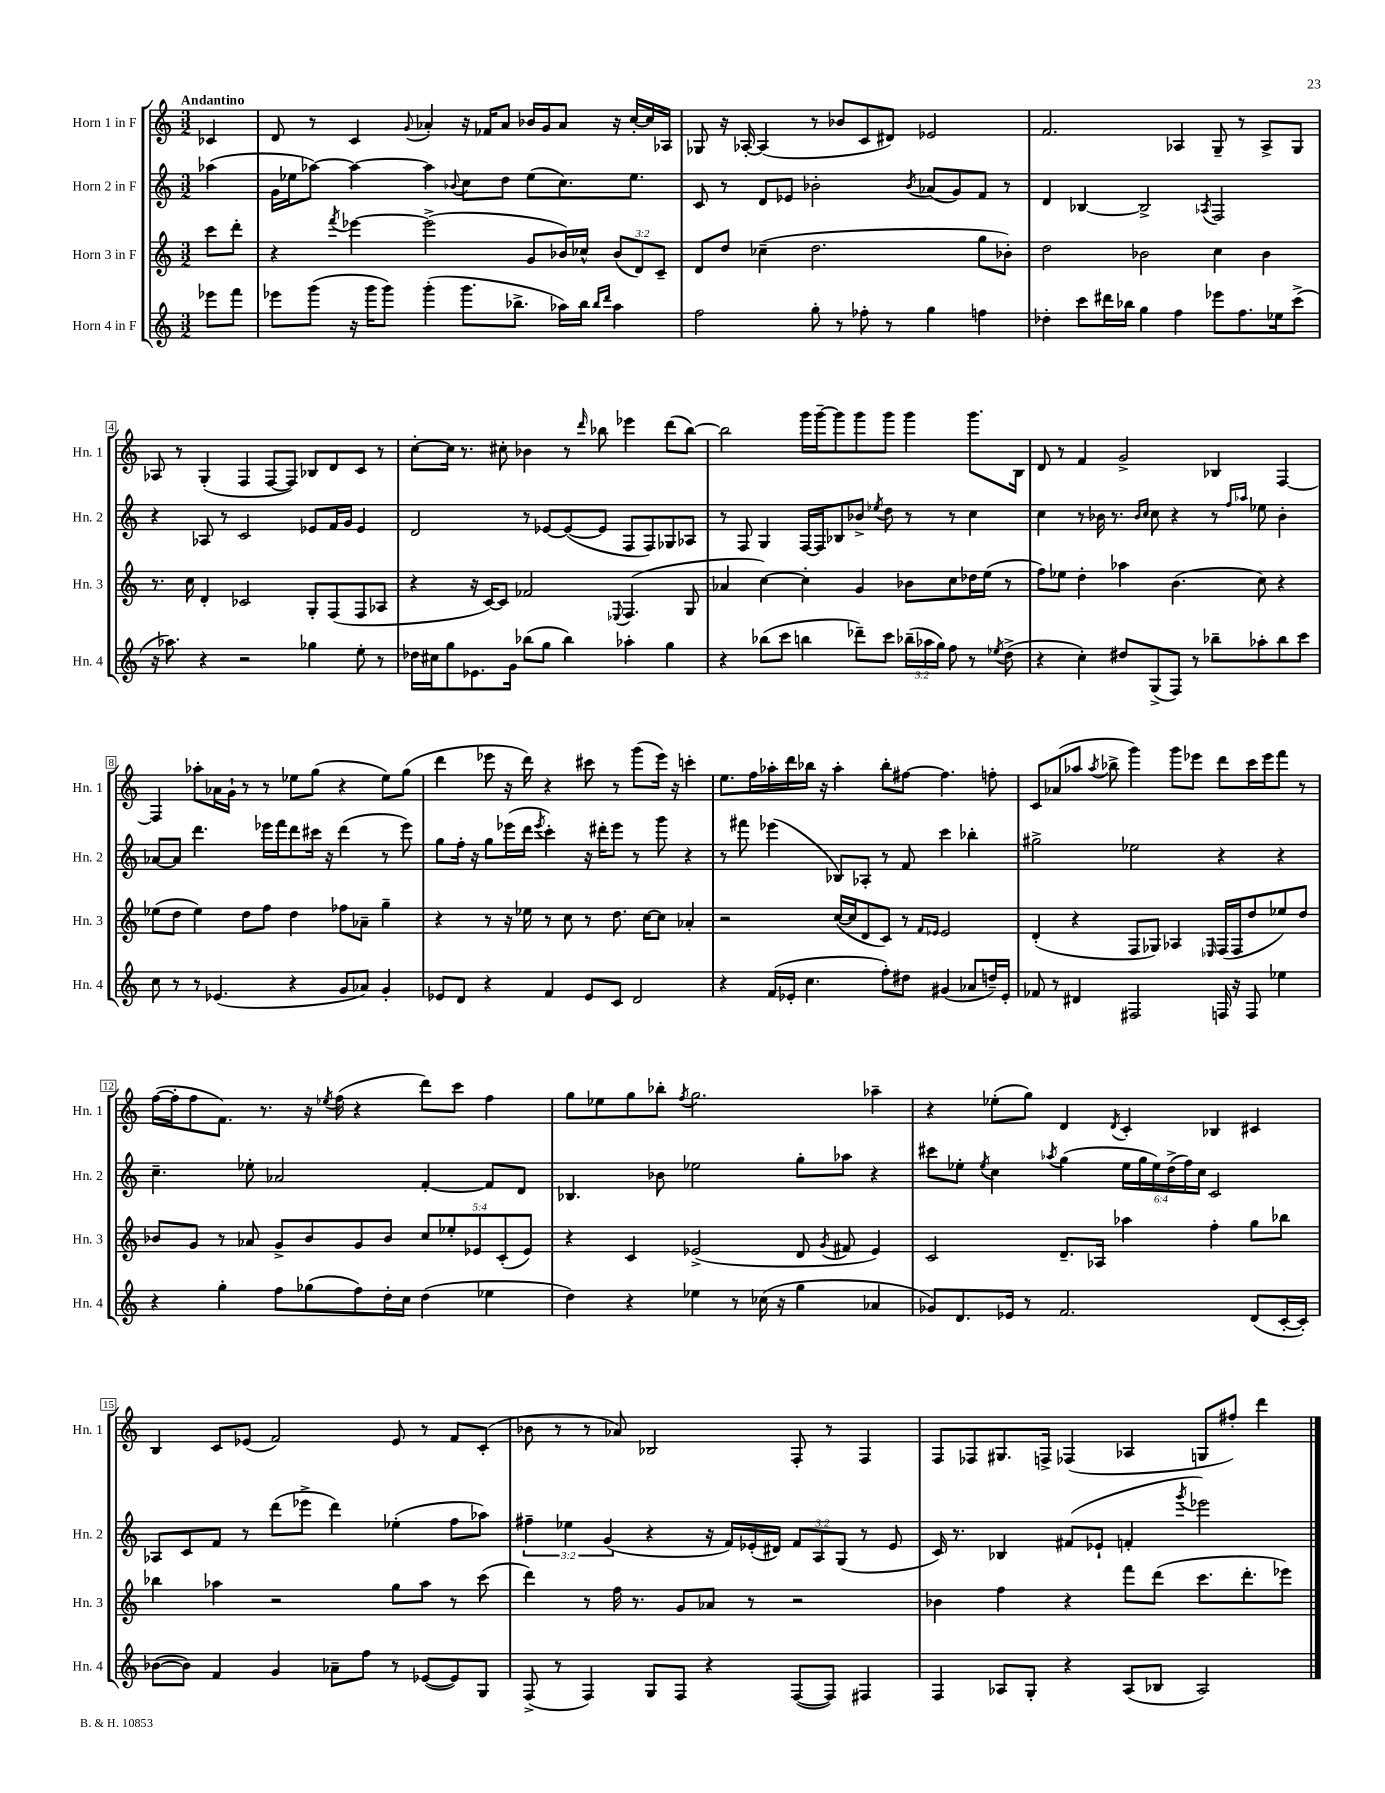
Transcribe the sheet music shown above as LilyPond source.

<<
\new StaffGroup <<
\new Staff = "s0" \with { instrumentName = "Horn 1 in F" shortInstrumentName = "Hn. 1" } {
    \clef treble \key c \major \numericTimeSignature \time 3/2 \partial 4 \tempo "Andantino"
    \autoBeamOff ces'4 |
    d'8 r8 c'4 \appoggiatura { g'8 } aes'4-. r16 fes'16[ aes'8] bes'16[ g'16 aes'8] r16 c''16[~-. c''16 aes16] |
    ges8 r16 aes16~-. aes4( r8 bes'8[ c'8 dis'8]) ees'2 |
    f'2. aes4 g8-- r8 aes8[-> g8] |
    aes8 r8 g4-.( f4 f8[~ f8]) bes8[ d'8 c'8] r8 |
    c''8[~-. c''16] r8. cis''8-. bes'4 r8 \grace { d'''16 } bes''8 ees'''4 d'''8[( bes''8]~) |
    bes''2 g'''16[ g'''16~-- g'''8 g'''8 g'''8] g'''4 g'''8.[ b16] |
    d'8 r8 f'4 g'2-> bes4 f4~ |
    f4 aes''8[-. aes'16 g'16]-! r8 r8 ees''8[ g''8]( r4 ees''8[) g''8]( |
    d'''4 ees'''8 r16 d'''16) r4 cis'''8 r8 g'''8[( ees'''16]) r16 c'''4-. |
    e''8.[ f''16 aes''16-. d'''16 bes''16] r16 aes''4-. bes''8[-. fis''8]~ fis''4. f''8-. |
    c'8[ aes'8( aes''8] \acciaccatura { aes''8 } bes''8-> g'''4) g'''8[ ees'''8] d'''8[ c'''16 ees'''16 f'''8] r8 |
    f''16[~( f''16-. f''8 f'8.]) r8. r16 \acciaccatura { ees''8 } f''16( r4 d'''8[) c'''8] f''4 |
    g''8[ ees''8 g''8 bes''8]-. \acciaccatura { f''8 } g''2. aes''4-- |
    r4 ees''8[-.( g''8]) d'4 \acciaccatura { d'8 } c'4-. bes4 cis'4 |
    b4 c'8[ ees'8]( f'2) ees'8 r8 f'8[ c'8]-.( |
    bes'8 r8 r8 aes'8) bes2 f8-. r8 f4 |
    f8[ fes8 gis8. f16]-> fes4( aes4 g8[ fis''8]-.) d'''4 \bar "|." |
}
\new Staff = "s1" \with { instrumentName = "Horn 2 in F" shortInstrumentName = "Hn. 2" } {
    \clef treble \key c \major \numericTimeSignature \time 3/2 \override Staff.TupletNumber.text = #tuplet-number::calc-fraction-text \partial 4
    \autoBeamOff aes''4( |
    g'16[ ees''16 aes''8]~) aes''4~ aes''4 \appoggiatura { bes'8 } c''8[ d''8] ees''8[( c''8.) ees''8.] |
    c'8 r8 d'8[ ees'8] bes'2-. \acciaccatura { bes'8 } aes'8[( g'8) f'8] r8 |
    d'4 bes4~ bes2-> \acciaccatura { aes8 } f2 |
    r4 aes8 r8 c'2 ees'8[ f'16 g'16] ees'4 |
    d'2 r8 ees'8[~ ees'8~( ees'8] f8[ f8) ges8 aes8] |
    r8 f8 g4 f16[~ f16 bes8 bes'8]-> \acciaccatura { ees''8 } d''8 r8 r8 c''4 |
    c''4 r8 bes'16 r8. \grace { bes'16[ c''16] } c''8 r4 r8 \grace { f''16[ aes''16] } ees''8 bes'4-. |
    aes'8[~ aes'8] d'''4. ees'''16[ f'''16 d'''8 cis'''16] r16 d'''4( r8 ees'''8) |
    g''8[ f''16]-. r16 g''8[ ees'''16( d'''16] \acciaccatura { ees'''8 } c'''4-.) r16 dis'''16[-. ees'''8] r8 g'''8 r4 |
    r8 fis'''8 ees'''4( bes8[) aes8]-. r8 f'8 c'''4 bes''4-. |
    gis''2-> ees''2 r4 r4 |
    c''4.-- ees''8-. aes'2 f'4~-. f'8[ d'8] |
    bes4. bes'8 ees''2 g''8[-. aes''8] r4 |
    cis'''8[ ees''8]-. \acciaccatura { ees''8 } c''4 \acciaccatura { aes''8 } g''4( \tuplet 6/4 { ees''16[ g''16 ees''16) d''16->( f''16) c''16] } c'2 |
    aes8[ c'8 f'8] r8 d'''8[( ees'''8]-> d'''4) ees''4-.( f''8[ aes''8]) |
    \tuplet 3/2 { fis''4-- ees''4 g'4( } r4 r16 f'16[) ees'16-.( dis'16]) \tuplet 3/2 { f'8[ a8 g8]( } r8 ees'8 |
    c'16) r8. bes4 fis'8[( ees'8]-! f'4-. \acciaccatura { g'''8 } ees'''2) \bar "|." |
}
\new Staff = "s2" \with { instrumentName = "Horn 3 in F" shortInstrumentName = "Hn. 3" } {
    \clef treble \key c \major \numericTimeSignature \time 3/2 \override Staff.TupletNumber.text = #tuplet-number::calc-fraction-text \partial 4
    \autoBeamOff c'''8[ d'''8]-. |
    r4 \acciaccatura { f'''8 } ees'''4~ ees'''2->( g'8[ bes'16) ces''16]-^ \tuplet 3/2 { bes'8[( d'8) c'8]-- } |
    d'8[ d''8] ces''4--( d''2. g''8[ bes'8]-.) |
    d''2 bes'2 c''4 bes'4 |
    r8. c''16 d'4-. ces'2 g8[-. f8( f8 aes8] |
    r4 r16 c'16[~) c'8] fes'2 \appoggiatura { ees8 } f4.( g8 |
    aes'4 c''4~) c''4-. g'4 bes'8[ c''8 des''16 e''16]( r8 |
    f''8[) ees''8] d''4-. aes''4 b'4.( c''8) r4 |
    ees''8[( d''8] ees''4) d''8[ f''8] d''4 fes''8[ aes'8]-- g''4-- |
    r4 r8 r16 ees''16 r8 c''8 r8 d''8. c''16[~ c''8] aes'4-. |
    r2 c''16[~( c''16 d'8 c'8]) r8 \grace { f'16[ ees'16] } ees'2 |
    d'4-.( r4 f8[ ges8]) aes4 \grace { ees16 } f16[( f16 d''8 ees''8) d''8] |
    bes'8[ g'8] r8 aes'8 g'8[-> bes'8 g'8 bes'8] \tuplet 5/4 { c''8[ ees''8-. ees'8 c'8-.( ees'8]) } |
    r4 c'4 ees'2->( d'8 \acciaccatura { g'8 } fis'8 ees'4) |
    c'2 d'8.[-- aes16] aes''4 f''4-. g''8[ bes''8] |
    bes''4 aes''4 r2 g''8[ aes''8] r8 c'''8( |
    d'''4) r8 f''16 r8. g'8[ aes'8] r8 r2 |
    bes'4 f''4 r4 f'''8[ d'''8]( c'''8.[ d'''8.-. ees'''8]) \bar "|." |
}
\new Staff = "s3" \with { instrumentName = "Horn 4 in F" shortInstrumentName = "Hn. 4" } {
    \clef treble \key c \major \numericTimeSignature \time 3/2 \override Staff.TupletNumber.text = #tuplet-number::calc-fraction-text \partial 4
    \autoBeamOff ees'''8[ f'''8] |
    ees'''8[ g'''8]( r16 g'''16[ g'''8]) g'''4-.( g'''8.[ bes''8.]-> aes''16[) bes''16] \grace { bes''16[ d'''16] } aes''4 |
    f''2 g''8-. r8 fes''8-. r8 g''4 f''4 |
    des''4-. c'''8[ dis'''16 bes''16] g''4 f''4 ees'''8[ f''8. ees''16 c'''8]->( |
    r16 aes''8.) r4 r2 ges''4 e''8-. r8 |
    des''16[ cis''16 g''8 ees'8. g'16] bes''8[( g''8] bes''4) aes''4-. g''4 |
    r4 bes''8[( c'''8] b''4 des'''8[--) c'''8] \tuplet 3/2 { bes''16[--( aes''16 g''16]) } f''8 r8 \acciaccatura { ees''8 } d''8->( |
    r4 c''4-.) dis''8[ g8->( f8]) r8 bes''8[-- aes''8-. bes''8 c'''8] |
    c''8 r8 r8 ees'4.( r4 g'8[ aes'8]) g'4-. |
    ees'8[ d'8] r4 f'4 ees'8[ c'8] d'2 |
    r4 f'16[( ees'16]-. c''4. f''8[-.) dis''8] gis'4( aes'8[ d''16--) ees'16]-. |
    fes'8 r8 dis'4 fis2 f16 r16 f8 ees''4 |
    r4 g''4-. f''8[ ges''8( f''8) d''16-. c''16] d''4( ees''4 |
    d''4) r4 ees''4 r8 ces''16( r16 g''4 aes'4 |
    ges'8[) d'8. ees'16] r8 f'2. d'8[( c'16~-. c'16]-.) |
    bes'8[~( bes'8]) f'4 g'4 aes'8[-- f''8] r8 ees'8[~( ees'8) g8] |
    f8->( r8 f4) g8[ f8] r4 f8[~( f8]) fis4 |
    f4 aes8[ g8]-. r4 aes8[( bes8] aes2) \bar "|." |
}
>>
>>
\layout { \context { \Score \override BarNumber.stencil = #(make-stencil-boxer 0.1 0.3 ly:text-interface::print) } }
